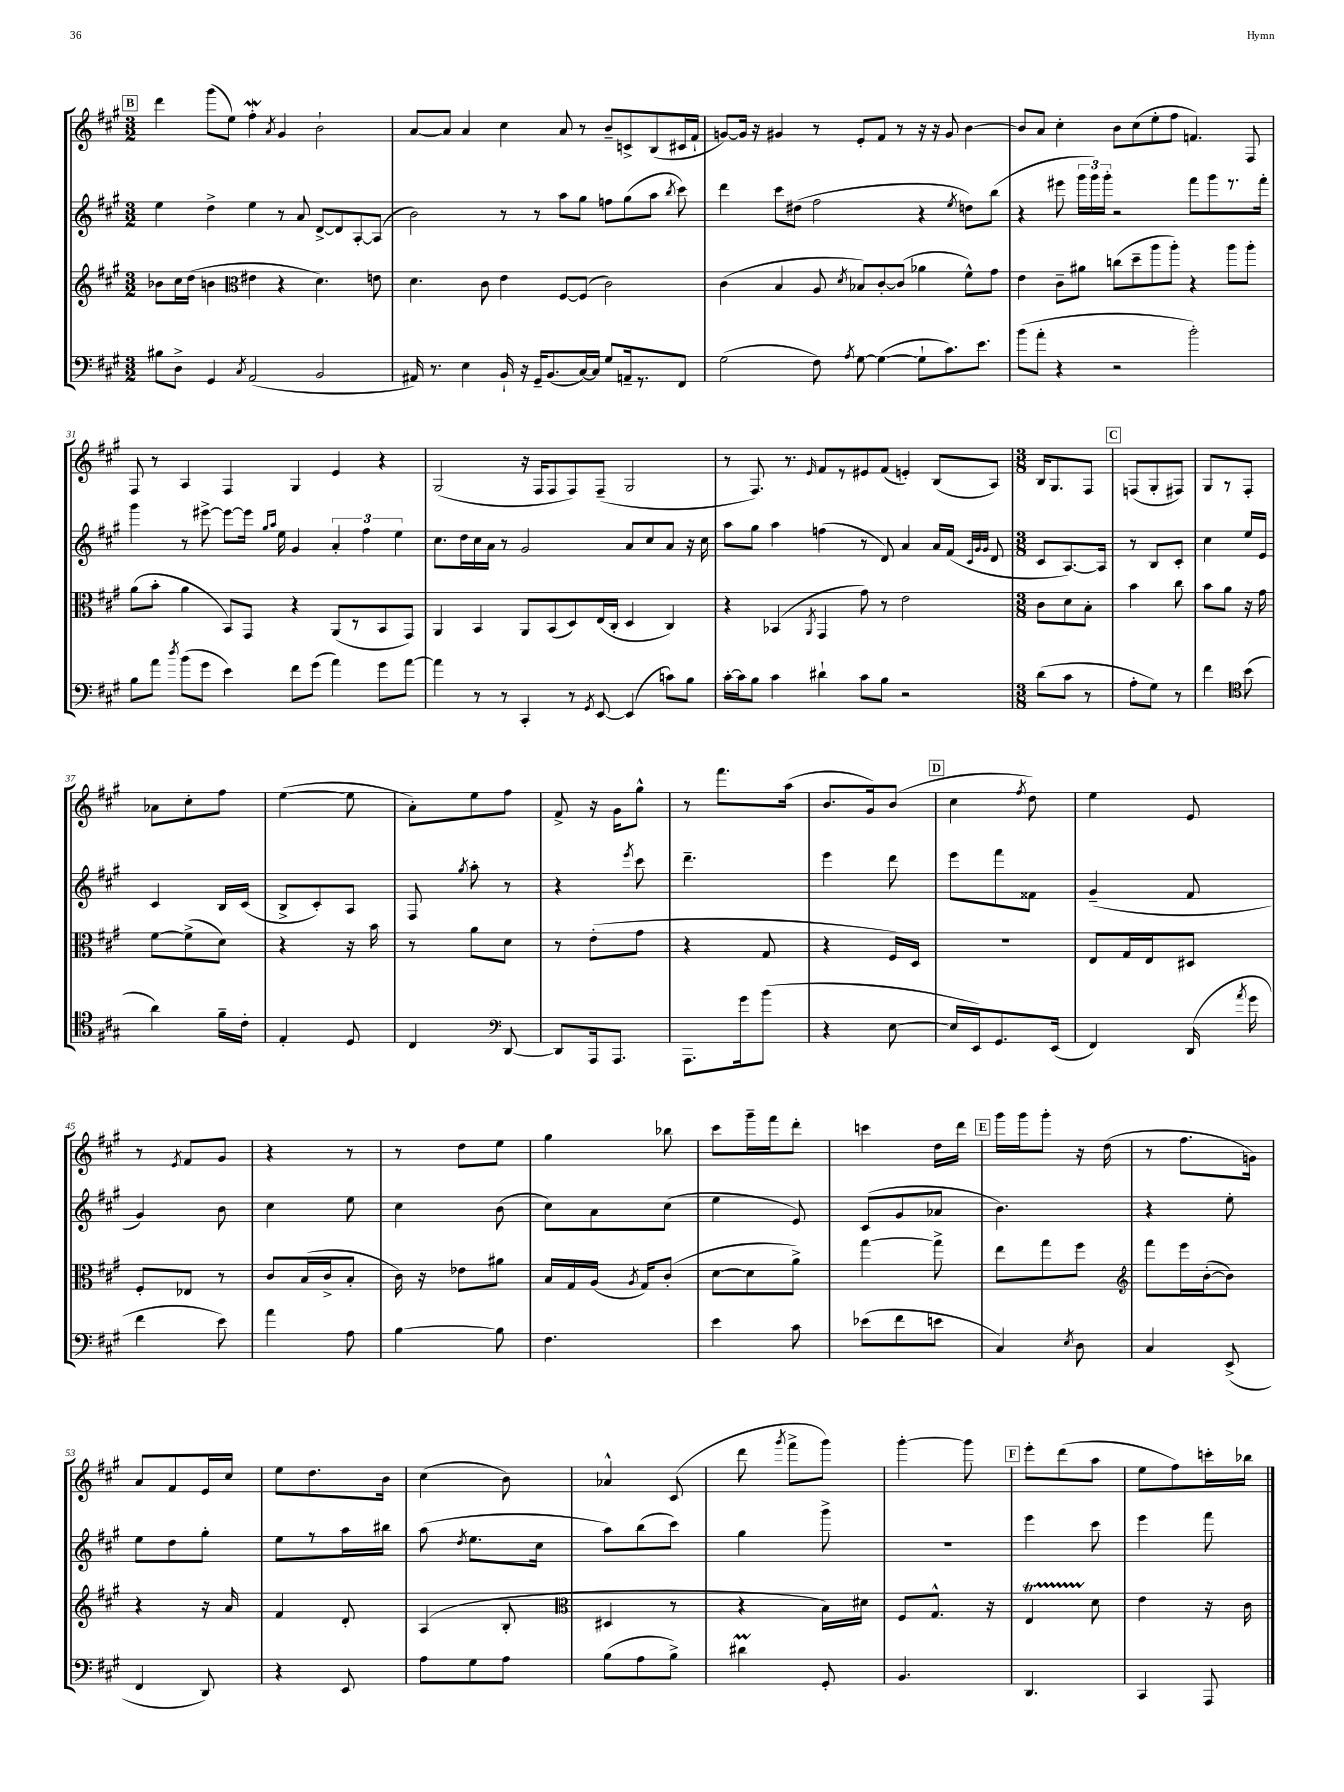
<<
\new StaffGroup <<
\new Staff = "s0" {
    \clef treble \key a \major \numericTimeSignature \time 3/2
    \autoBeamOff \mark \markup { \box "B" } d'''4 gis'''8[( e''8]) fis''4-.\mordent \acciaccatura { a'8 } gis'4 b'2-! |
    a'8[~ a'8] a'4 cis''4 a'8 r8 b'8[-- c'8-> b8( cis'16 fis'16]-! |
    g'8[~) g'16] r16 gis'4 r8 e'8[-. fis'8] r8 r16 r16 gis'8 b'4~ |
    b'8[ a'8] cis''4-. b'8[ cis''8( e''8-. fis''8] f'4.) fis8 |
    fis8 r8 a4 fis4 gis4 e'4 r4 |
    gis2( r16 fis16[ fis8 fis8) fis8]--( gis2 |
    r8 fis8.) r8. \grace { e'16 } fis'8[ r8 eis'8 fis'8]( e'4-.) b8[( a8]) |
    \numericTimeSignature \time 3/8 b16[ gis8. fis8] |
    \mark \markup { \box "C" } f8[( gis8-. fis8]) |
    gis8[ r8 fis8]-. |
    aes'8[ cis''8-. fis''8] |
    e''4~( e''8 |
    a'8[-.) e''8 fis''8] |
    fis'8-> r16 gis'16[ gis''8]-^ |
    r8 fis'''8.[ a''16]( |
    b'8.[ gis'16) b'8]( |
    \mark \markup { \box "D" } cis''4 \acciaccatura { fis''8 } d''8) |
    e''4 e'8 |
    r8 \acciaccatura { e'8 } fis'8[ gis'8] |
    r4 r8 |
    r8 d''8[ e''8] |
    gis''4 bes''8 |
    cis'''8[ gis'''16-- fis'''16 d'''8]-. |
    c'''4 d''16[ d'''16] |
    \mark \markup { \box "E" } gis'''16[ gis'''16 gis'''8]-. r16 d''16( |
    r8 fis''8.[ g'16]) |
    a'8[ fis'8 e'16 cis''16] |
    e''8[ d''8. b'16] |
    cis''4( b'8) |
    aes'4-^ cis'8( |
    d'''8 \acciaccatura { gis'''8 } fis'''8[-> gis'''8]) |
    gis'''4~-. gis'''8 |
    \mark \markup { \box "F" } e'''8[-. d'''8( a''8] |
    e''8[ fis''8) c'''16-. bes''16] \bar "|." |
}
\new Staff = "s1" {
    \clef treble \key a \major \numericTimeSignature \time 3/2
    \autoBeamOff \mark \markup { \box "B" } e''4 d''4-> e''4 r8 a'8 d'8[~-> d'8 a8~-. a8]( |
    b'2) r8 r8 a''8[ gis''8] f''8[ gis''8( a''8] \acciaccatura { b''8 } cis'''8) |
    d'''4 cis'''8[ dis''8]( fis''2 r4 \acciaccatura { e''8 } d''8[) b''8]( |
    r4 eis'''8 \tuplet 3/2 { gis'''16[ gis'''16) gis'''16]-. } r2 fis'''8[ gis'''8 r8. fis'''16]-. |
    gis'''4 r8 eis'''8~-> eis'''8[~ eis'''16] \grace { gis''16[ a''16] } e''16 gis'4 \tuplet 3/2 { a'4-. fis''4 e''4 } |
    cis''8.[ d''16 cis''16 a'16] r8 gis'2 a'8[ cis''8 a'8] r16 cis''16 |
    a''8[ gis''8] a''4 f''4( r8 d'8) a'4 a'16[ fis'16]( \grace { cis'32[ gis'32 gis'32] } d'8 |
    \numericTimeSignature \time 3/8 cis'8[ a8.~) a16] |
    \mark \markup { \box "C" } r8 b8[ cis'8]-. |
    cis''4 e''16[ e'16] |
    cis'4 b16[ cis'16]( |
    b8[-> cis'8-.) a8] |
    fis8 \acciaccatura { gis''8 } a''8-. r8 |
    r4 \acciaccatura { e'''8 } cis'''8 |
    d'''4.-- |
    e'''4 d'''8 |
    \mark \markup { \box "D" } e'''8[ fis'''8 fisis'8] |
    gis'4--( fis'8 |
    gis'4) b'8 |
    cis''4 e''8 |
    cis''4 b'8( |
    cis''8[) a'8 cis''8]( |
    e''4 e'8) |
    cis'8[( gis'8 aes'8] |
    \mark \markup { \box "E" } b'4.) |
    r4 e''8-. |
    e''8[ d''8 gis''8]-. |
    e''8[ r8 a''16 bis''16] |
    a''8( \acciaccatura { d''8 } e''8.[ cis''16] |
    a''8[) b''8( cis'''8]) |
    gis''4 gis'''8-> |
    R4. |
    \mark \markup { \box "F" } e'''4 cis'''8 |
    e'''4 fis'''8 \bar "|." |
}
\new Staff = "s2" {
    \clef treble \key a \major \numericTimeSignature \time 3/2
    \autoBeamOff \mark \markup { \box "B" } bes'8[ cis''16 d''16]( b'4 \clef alto eis'4 r4 d'4.) e'8 |
    d'4. cis'8 e'4 fis8[~ fis8]( cis'2) |
    cis'4( b4 a8 \acciaccatura { d'8 } bes8[) cis'8~-. cis'8]( aes'4 fis'8[-^) gis'8] |
    e'4 cis'8[-- ais'8] c''8[( d''8-- a''8 a''8]-.) r4 a''8[ a''8]-. |
    a'8[( b'8]-. a'4 b,8[) gis,8] r4 a,8[( r8 b,8 gis,8]) |
    a,4 b,4 a,8[ b,8( d8) e16( cis16]-. d4 cis4) |
    r4 bes,4( \acciaccatura { a,8 } gis,4 gis'8) r8 e'2 |
    \numericTimeSignature \time 3/8 cis'8[ d'8 b8]-. |
    \mark \markup { \box "C" } b'4 cis''8 |
    b'8[ a'8] r16 gis'16 |
    fis'8[~ fis'8->( d'8]) |
    r4 r16 b'16 |
    r8 a'8[ d'8] |
    r8 e'8[-.( gis'8] |
    r4 gis8 |
    r4 fis16[) d16] |
    \mark \markup { \box "D" } R4. |
    e8[ gis16 e16 dis8] |
    fis8[-. ees8] r8 |
    cis'8[ b16( cis'16-> b8]-. |
    cis'16) r16 ees'8[ ais'8] |
    b16[ gis16 a16]( \acciaccatura { a8 } gis16[) cis'8]-.( |
    d'8[~ d'8 a'8]->) |
    gis''4~ gis''8-> |
    \mark \markup { \box "E" } e''8[ gis''8 fis''8] |
    \clef treble fis'''8[ e'''16 b'16~-.( b'8]) |
    r4 r16 a'16 |
    fis'4 d'8-. |
    a4( b8-. |
    \clef alto dis4 r8 |
    r4 b16[) dis'16] |
    fis8[ gis8.]-^ r16 |
    \mark \markup { \box "F" } e4\startTrillSpan d'8\stopTrillSpan |
    e'4 r16 cis'16 \bar "|." |
}
\new Staff = "s3" {
    \clef bass \key a \major \numericTimeSignature \time 3/2
    \autoBeamOff \mark \markup { \box "B" } bis8[ d8]-> gis,4 \acciaccatura { cis8 } a,2( b,2 |
    ais,16) r8. e4 b,16-! r16 gis,16[-- b,8.( cis16~) cis16] gis8[ a,16-- r8. fis,8] |
    gis2( fis8) \acciaccatura { a8 } gis8~ gis4~( gis8[-! cis'8.) e'8.] |
    b'8[( a'8]-. r4 r2 b'2-.) |
    b8[ a'8] \acciaccatura { d''8 } b'8[( gis'8] e'4) fis'8[ gis'8]( a'4) gis'8[ a'8]~ |
    a'4 r8 r8 cis,4-. r8 \acciaccatura { gis,8 } e,8~ e,4( c'8[) b8] |
    cis'16[~-. cis'16 b8] cis'4 dis'4-! cis'8[ b8] r2 |
    \numericTimeSignature \time 3/8 d'8[( cis'8] r8 |
    \mark \markup { \box "C" } a8[-. gis8]) r8 |
    fis'4 \clef tenor b'8( |
    a'4) fis'16[-- cis'16]-. |
    e4-. d8 |
    cis4 \clef bass d,8~ |
    d,8[ a,,16 a,,8.] |
    a,,8.[ gis'16 b'8]( |
    r4 e8~ |
    \mark \markup { \box "D" } e16[ e,16) gis,8. e,16]( |
    fis,4) d,16( \acciaccatura { a'8 } gis'16 |
    fis'4 e'8) |
    a'4 a8 |
    b4~ b8 |
    fis4. |
    e'4 cis'8 |
    ees'8[( fis'8 e'8] |
    \mark \markup { \box "E" } cis4) \acciaccatura { e8 } d8 |
    cis4 e,8->( |
    fis,4 d,8) |
    r4 e,8 |
    a8[ gis8 a8] |
    b8[( a8 b8]->) |
    dis'4\prall gis,8-. |
    b,4. |
    \mark \markup { \box "F" } d,4. |
    cis,4 a,,8 \bar "|." |
}
>>
>>
\layout { \context { \Score currentBarNumber = #27 } }
